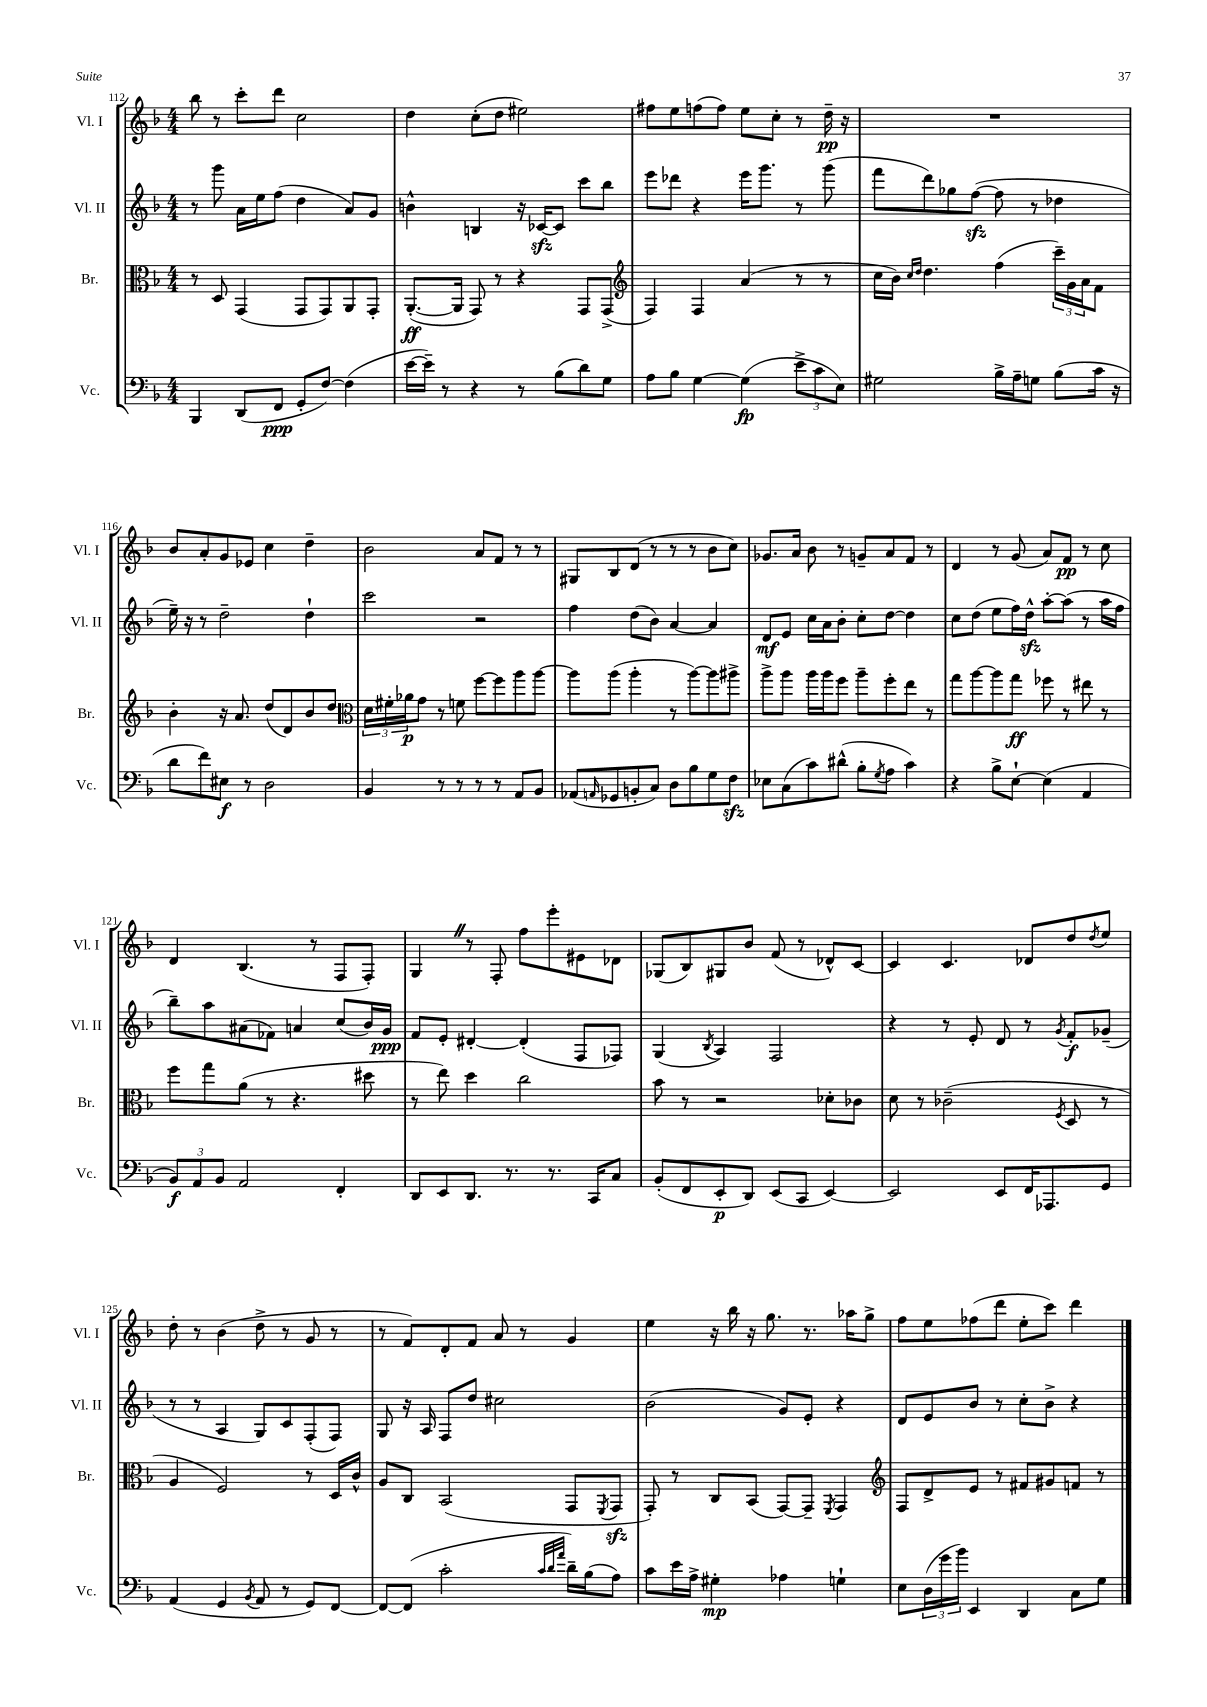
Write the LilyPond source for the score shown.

<<
\new StaffGroup <<
\new Staff = "s0" \with { instrumentName = "Vl. I" shortInstrumentName = "Vl. I" } {
    \clef treble \key f \major \numericTimeSignature \time 4/4
    bes''8 r8 c'''8-. d'''8 c''2 |
    d''4 c''8-.( d''8 eis''2) |
    fis''8 e''8 f''8( f''8) e''8 c''8-. r8 d''16--\pp r16 |
    R1 |
    bes'8 a'8-. g'8 ees'8 c''4 d''4-- |
    bes'2 a'8 f'8 r8 r8 |
    gis8 bes8 d'8( r8 r8 r8 bes'8 c''8) |
    ges'8. a'16 bes'8 r8 g'8-- a'8 f'8 r8 |
    d'4 r8 g'8( a'8) f'8\pp r8 c''8 |
    d'4 bes4.( r8 f8 f8-.) |
    g4 \once \override BreathingSign.text = \markup { \musicglyph "scripts.caesura.straight" } \breathe r8 f8-. f''8 e'''8-. eis'8 des'8 |
    ges8( bes8) gis8 bes'8 f'8( r8 des'8-^) c'8~ |
    c'4 c'4. des'8 d''8 \acciaccatura { d''8 } e''8 |
    d''8-. r8 bes'4( d''8-> r8 g'8 r8 |
    r8 f'8) d'8-. f'8 a'8 r8 g'4 |
    e''4 r16 bes''16 r16 g''8. r8. aes''16 g''8-> |
    f''8 e''8 fes''8( d'''8 e''8-. c'''8) d'''4 \bar "|." |
}
\new Staff = "s1" \with { instrumentName = "Vl. II" shortInstrumentName = "Vl. II" } {
    \clef treble \key f \major \numericTimeSignature \time 4/4
    r8 g'''8 a'16 e''16 f''8( d''4 a'8) g'8 |
    b'4-^ b4 r16 ces'16~\sfz ces'8 c'''8 bes''8 |
    e'''8 des'''8 r4 e'''16 g'''8. r8 g'''8( |
    f'''8 d'''8) ges''8 f''8~\sfz( f''8 r8 des''4 |
    e''16--) r16 r8 d''2-- d''4-! |
    c'''2 r2 |
    f''4 d''8( bes'8) a'4~ a'4 |
    d'8\mf e'8 c''16 a'16 bes'8-. c''8-. d''8~ d''4 |
    c''8 d''8( e''8 f''16) d''16-^\sfz a''8~-. a''8( r8 a''16 f''16 |
    bes''8--) a''8 ais'8( fes'8) a'4 c''8( bes'16) g'16\ppp |
    f'8 e'8-. dis'4~-. dis'4-.( f8 fes8) |
    g4( \acciaccatura { bes8 } a4) f2 |
    r4 r8 e'8-. d'8 r8 \acciaccatura { g'8 } f'8-.\f ges'8--( |
    r8 r8 a4 g8) c'8 f8-.( f8) |
    g8 r16 a16 f8 d''8 cis''2 |
    bes'2( g'8) e'8-. r4 |
    d'8 e'8 bes'8 r8 c''8-. bes'8-> r4 \bar "|." |
}
\new Staff = "s2" \with { instrumentName = "Br." shortInstrumentName = "Br." } {
    \clef alto \key f \major \numericTimeSignature \time 4/4
    r8 d8 g,4( g,8 g,8) a,8 g,8-. |
    a,8.~-.\ff( a,16 g,8) r8 r4 g,8 g,8->( |
    \clef treble f4) f4 a'4( r8 r8 |
    c''16 bes'16) \grace { c''16 d''16 } d''4. f''4( \tuplet 3/2 { c'''16--) g'16 a'16 } f'8 |
    bes'4-. r16 a'8. d''8( d'8) bes'8 d''8 |
    \clef alto \tuplet 3/2 { d'16 fis'16-. aes'16\p } g'8 r8 f'8 f''8~ f''8 a''8 a''8~ |
    a''8 a''8( a''4-. r8 a''8~) a''8 ais''8-> |
    a''8-> a''8 a''16 a''16 f''8 a''8-- f''8-. e''8 r8 |
    g''8 a''8~ a''8 g''8\ff fes''8 r8 eis''8 r8 |
    f''8 g''8 a'8( r8 r4. dis''8 |
    r8 e''8) d''4 c''2 |
    bes'8 r8 r2 des'8-. ces'8 |
    d'8 r8 ces'2--( \acciaccatura { f8 } d8 r8 |
    a4 f2) r8 d16 c'16-^ |
    a8 c8 bes,2( g,8 \acciaccatura { f,8 } g,8\sfz |
    g,8-.) r8 c8 bes,8( g,8~) g,8-- \acciaccatura { f,8 } g,4 |
    \clef treble f8 d'8-> e'8 r8 fis'8 gis'8 f'8 r8 \bar "|." |
}
\new Staff = "s3" \with { instrumentName = "Vc." shortInstrumentName = "Vc." } {
    \clef bass \key f \major \numericTimeSignature \time 4/4
    bes,,4 d,8( f,8\ppp g,8-. f8~) f4( |
    e'16~ e'16--) r8 r4 r8 bes8( d'8) g8 |
    a8 bes8 g4~ g4\fp( \tuplet 3/2 { e'8-> c'8 e8) } |
    gis2 bes16-> a16-- g8 bes8( c'16 r16 |
    d'8 f'8) eis8\f r8 d2 |
    bes,4 r8 r8 r8 r8 a,8 bes,8 |
    aes,8( \grace { a,16 } ges,8 b,8-. c8) d8 bes8 g8 f8\sfz |
    ees8 c8( c'8) dis'8-^( bes8-. \acciaccatura { g8 } a8 c'4) |
    r4 bes8-> e8~-! e4( a,4 |
    \tuplet 3/2 { bes,8\f) a,8 bes,8 } a,2 f,4-. |
    d,8 e,8 d,8. r8. r8. c,16 c8 |
    bes,8-.( f,8 e,8-.\p d,8) e,8( c,8 e,4~) |
    e,2 e,8 f,16 aes,,8. g,8 |
    a,4( g,4 \acciaccatura { bes,8 } a,8 r8 g,8) f,8~ |
    f,8~ f,8( c'2-. \grace { c'32 d'32 a'32 } d'16--) bes16( a8) |
    c'8 e'16 a16-> gis4-.\mp aes4 g4-! |
    e8 \tuplet 3/2 { d16( g'16 bes'16) } e,4 d,4 c8 g8 \bar "|." |
}
>>
>>
\layout { \context { \Score currentBarNumber = #112 } }
